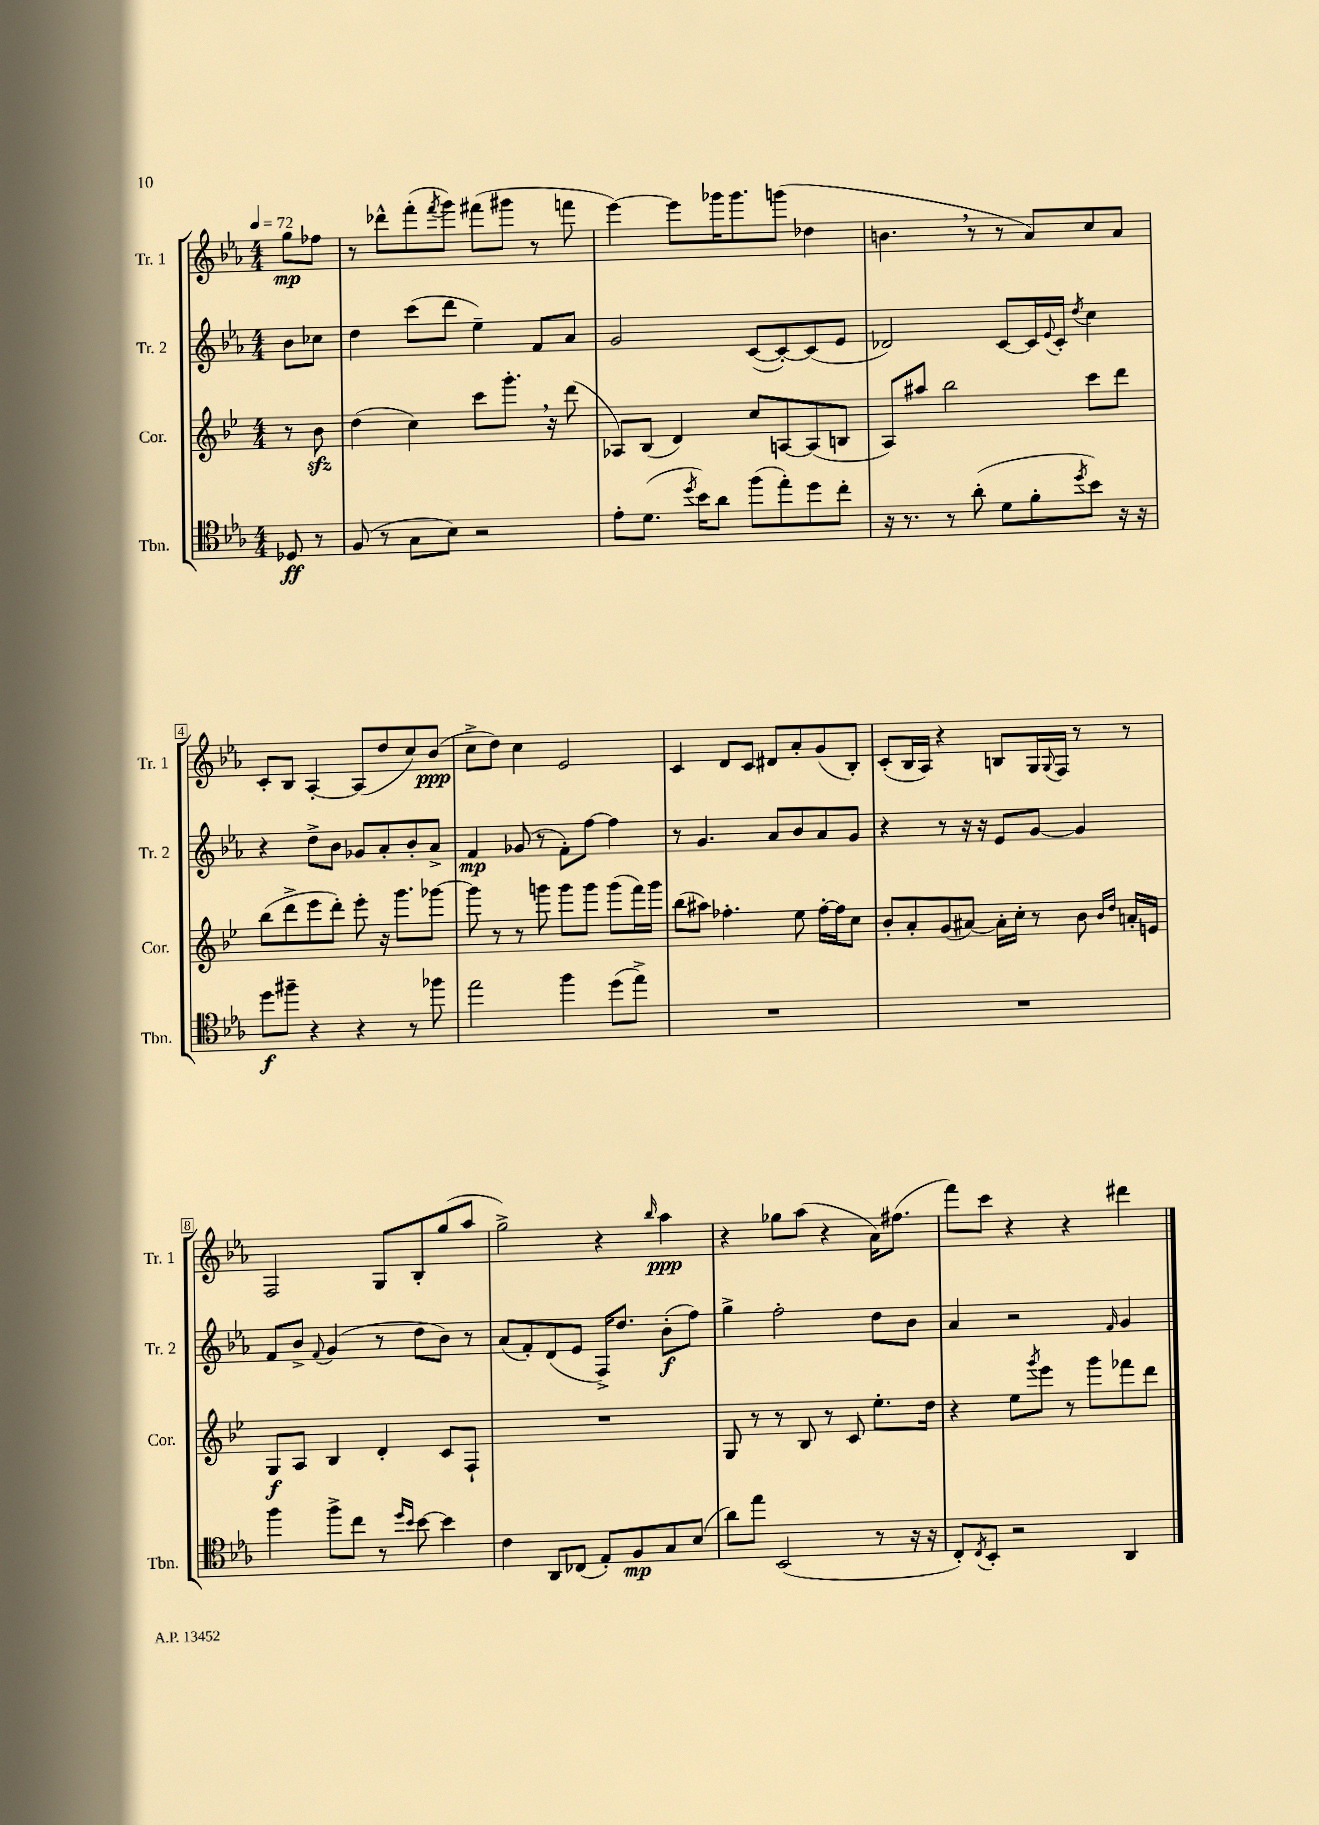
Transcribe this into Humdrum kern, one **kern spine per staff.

**kern	**dynam	**kern	**dynam	**kern	**dynam	**kern	**dynam
*part4	*part4	*part3	*part3	*part2	*part2	*part1	*part1
*staff4	*staff4	*staff3	*staff3	*staff2	*staff2	*staff1	*staff1
*I"Tbn.	*	*I"Cor.	*	*I"Tr. 2	*	*I"Tr. 1	*
*I'Tbn.	*	*I'Cor.	*	*I'Tr. 2	*	*I'Tr. 1	*
*clefC4	*	*clefG2	*	*clefG2	*	*clefG2	*
*k[b-e-a-]	*	*k[b-e-]	*	*k[b-e-a-]	*	*k[b-e-a-]	*
*M4/4	*	*M4/4	*	*M4/4	*	*M4/4	*
*MM72	*	*MM72	*	*MM72	*	*MM72	*
=	=	=	=	=	=	=	=
8D-X/	ff	8r	.	8b-\L	.	8gg\L	mp
8r	.	8b-zz\	.	8cc-X\J	.	8ff-X\J	.
=1	=1	=1	=1	=1	=1	=1	=1
(8F/	.	(4dd\	.	4dd\	.	8r	.
8r	.	.	.	.	.	8ddd-X^^\L	.
8G\L	.	4cc\)	.	(8ccc\L	.	(8fff'\	.
.	.	.	.	.	.	8qfff/	.
8B-\J)	.	.	.	8ddd\J	.	8ggg\J)	.
2r	.	8ccc\L	.	4ee-~\)	.	(8fff#X\L	.
.	.	8.ggg',\J	.	.	.	8ggg#X\J	.
.	.	.	.	8f/L	.	8r	.
.	.	16r	.	.	.	.	.
.	.	(8ddd\	.	8a-/J	.	8fffn\	.
=2	=2	=2	=2	=2	=2	=2	=2
8e-'\L	.	8A-X/L)	.	2g/	.	[4eee-\)	.
(8.d\J	.	(8B-/J	.	.	.	.	.
.	.	4d/)	.	.	.	8eee-\L]	.
8qdd/	.	.	.	.	.	.	.
16b-\KL)	.	.	.	.	.	.	.
8a-\J	.	.	.	.	.	16ggg-X\K	.
.	.	.	.	.	.	8.ggg-\	.
(8ff\L	.	8cc/L	.	([8c/L	.	.	.
8ee-'\)	.	[8An/	.	8c'/_)	.	(8gggn\J	.
8dd\	.	(8A/]	.	(8c/]	.	4dd-X\	.
8cc'\J	.	8Bn/J	.	8e-/J	.	.	.
=3	=3	=3	=3	=3	=3	=3	=3
16r	.	8A/L)	.	2d-X/)	.	4.bn,\	.
8.r	.	.	.	.	.	.	.
.	.	8aa#X/J	.	.	.	.	.
8r	.	2bb-\	.	.	.	.	.
(8a-'\	.	.	.	.	.	8r	.
8d\L	.	.	.	[8c/L	.	8r	.
8f'\	.	.	.	16c/L]	.	8a-/L)	.
.	.	.	.	8qqe-/	.	.	.
.	.	.	.	16c'/JJ	.	.	.
8qdd/	.	.	.	8qdd/	.	.	.
8b-\J)	.	8ccc\L	.	4cc\	.	8cc/	.
16r	.	8ddd\J	.	.	.	8a-/J	.
16r	.	.	.	.	.	.	.
!!LO:LB:g=z
=4	=4	=4	=4	=4	=4	=4	=4
8dd\L	f	(8bb-\L	.	4r	.	8c'/L	.
8ff#X~\J	.	8ddd^\	.	.	.	8B-/J	.
4r	.	8eee-\	.	8dd^\L	.	[4A-'/	.
.	.	8ddd'\J)	.	8b-\J	.	.	.
4r	.	8eee-'\	.	8g-X/L	.	(8A-/L]	.
.	.	16r	.	8a-'/	.	8dd/	.
.	.	8.ggg\L	.	.	.	.	.
8r	.	.	.	8b-'/	.	8cc/)	.
8ff-X\	.	[8ggg-X\J	.	8a-^/J	.	(8b-/J	ppp
=5	=5	=5	=5	=5	=5	=5	=5
2ee-\	.	8ggg-\]	.	4f/	mp	8cc^\L	.
.	.	8r	.	.	.	8dd\J)	.
.	.	8r	.	(8g-X/	.	4cc\	.
.	.	8gggn\	.	8r	.	.	.
4ff\	.	8ggg\L	.	8f'\L)	.	2e-/	.
.	.	8ggg\J	.	[8ff\J	.	.	.
(8dd\L	.	(8ggg\L	.	4ff\]	.	.	.
8ee-^\J)	.	16fff\L)	.	.	.	.	.
.	.	16ggg\JJ	.	.	.	.	.
=6	=6	=6	=6	=6	=6	=6	=6
1r	.	(8bb-\L	.	8r	.	4c/	.
.	.	8aa#X\J)	.	4.g/	.	.	.
.	.	4.ff-X'\	.	.	.	8d/L	.
.	.	.	.	.	.	8c/J	.
.	.	.	.	8a-/L	.	8d#X/L	.
.	.	8ee-\	.	8b-/	.	8a-'/	.
.	.	[16ff-'\LL	.	8a-/	.	(8g/	.
.	.	16ff-\J]	.	.	.	.	.
.	.	8cc\J	.	8g/J	.	8B-'/J)	.
=7	=7	=7	=7	=7	=7	=7	=7
1r	.	8b-'/L	.	4r	.	(8c'/L	.
.	.	8a'/	.	.	.	16B-/L	.
.	.	.	.	.	.	16A-/JJ)	.
.	.	(8g/	.	8r	.	4r	.
.	.	[8a#X/J)	.	16r	.	.	.
.	.	.	.	16r	.	.	.
.	.	16a#'\LL]	.	8e-/L	.	8Bn/L	.
.	.	16cc'\JJ	.	.	.	.	.
.	.	8r	.	[8g/J	.	16G/L	.
.	.	.	.	.	.	8qqG/	.
.	.	.	.	.	.	16F/JJ	.
.	.	8b-\	.	4g/]	.	8r	.
.	.	16qqb-/LL	.	.	.	.	.
.	.	16qqdd/JJ	.	.	.	.	.
.	.	16an'/LL	.	.	.	8r	.
.	.	16en/JJ	.	.	.	.	.
!!LO:LB:g=z
=8	=8	=8	=8	=8	=8	=8	=8
4ff\	.	8G/L	f	8f/L	.	2F/	.
.	.	8A/J	.	8b-^/J	.	.	.
.	.	.	.	8qqf/	.	.	.
8ff^\L	.	4B-/	.	(4g/	.	.	.
8cc\J	.	.	.	.	.	.	.
8r	.	4d'/	.	8r	.	8G/L	.
16qqdd/LL	.	.	.	.	.	.	.
16qqb-/JJ	.	.	.	.	.	.	.
[8b-\	.	.	.	8dd\L	.	8B-'/	.
4b-\]	.	8c/L	.	8b-\J)	.	(8gg/	.
.	.	8F`/J	.	8r	.	8aa-/J	.
=9	=9	=9	=9	=9	=9	=9	=9
4c\	.	1r	.	(8a-/L	.	2gg^\)	.
.	.	.	.	8f'/)	.	.	.
8AA-/L	.	.	.	(8d/	.	.	.
(8C-X/J	.	.	.	8e-/J	.	.	.
8E-'/L)	.	.	.	16F^/KL)	.	4r	.
.	.	.	.	8.dd/J	.	.	.
8F/	mp	.	.	.	.	.	.
.	.	.	.	.	.	16qqbb-/	.
8G/	.	.	.	(8b-'\L	f	4aa-\	ppp
(8B-/J	.	.	.	8ff\J)	.	.	.
=10	=10	=10	=10	=10	=10	=10	=10
8a-\L)	.	8G/	.	4gg^\	.	4r	.
8ee-\J	.	8r	.	.	.	.	.
(2BB-/	.	8r	.	2ff'\	.	8gg-X\L	.
.	.	8B-/	.	.	.	(8aa-\J	.
.	.	8r	.	.	.	4r	.
.	.	8c/	.	.	.	.	.
8r	.	8.ee-'\L	.	8dd\L	.	16a-\KL)	.
.	.	.	.	.	.	(8.ff#X\J	.
16r	.	.	.	8b-\J	.	.	.
16r	.	16dd\Jk	.	.	.	.	.
=11	=11	=11	=11	=11	=11	=11	=11
8C'/L)	.	4r	.	4a-/	.	8fff\L)	.
8qC/	.	.	.	.	.	.	.
8BB-'/J	.	.	.	.	.	8ccc\J	.
2r	.	8ee-\L	.	2r	.	4r	.
.	.	8qggg/	.	.	.	.	.
.	.	8eee-\J	.	.	.	.	.
.	.	8r	.	.	.	4r	.
.	.	8ggg\L	.	.	.	.	.
.	.	.	.	16qqf/	.	.	.
4AA-/	.	8fff-X\	.	4g/	.	4ddd#X\	.
.	.	8ddd\J	.	.	.	.	.
==	==	==	==	==	==	==	==
*-	*-	*-	*-	*-	*-	*-	*-
